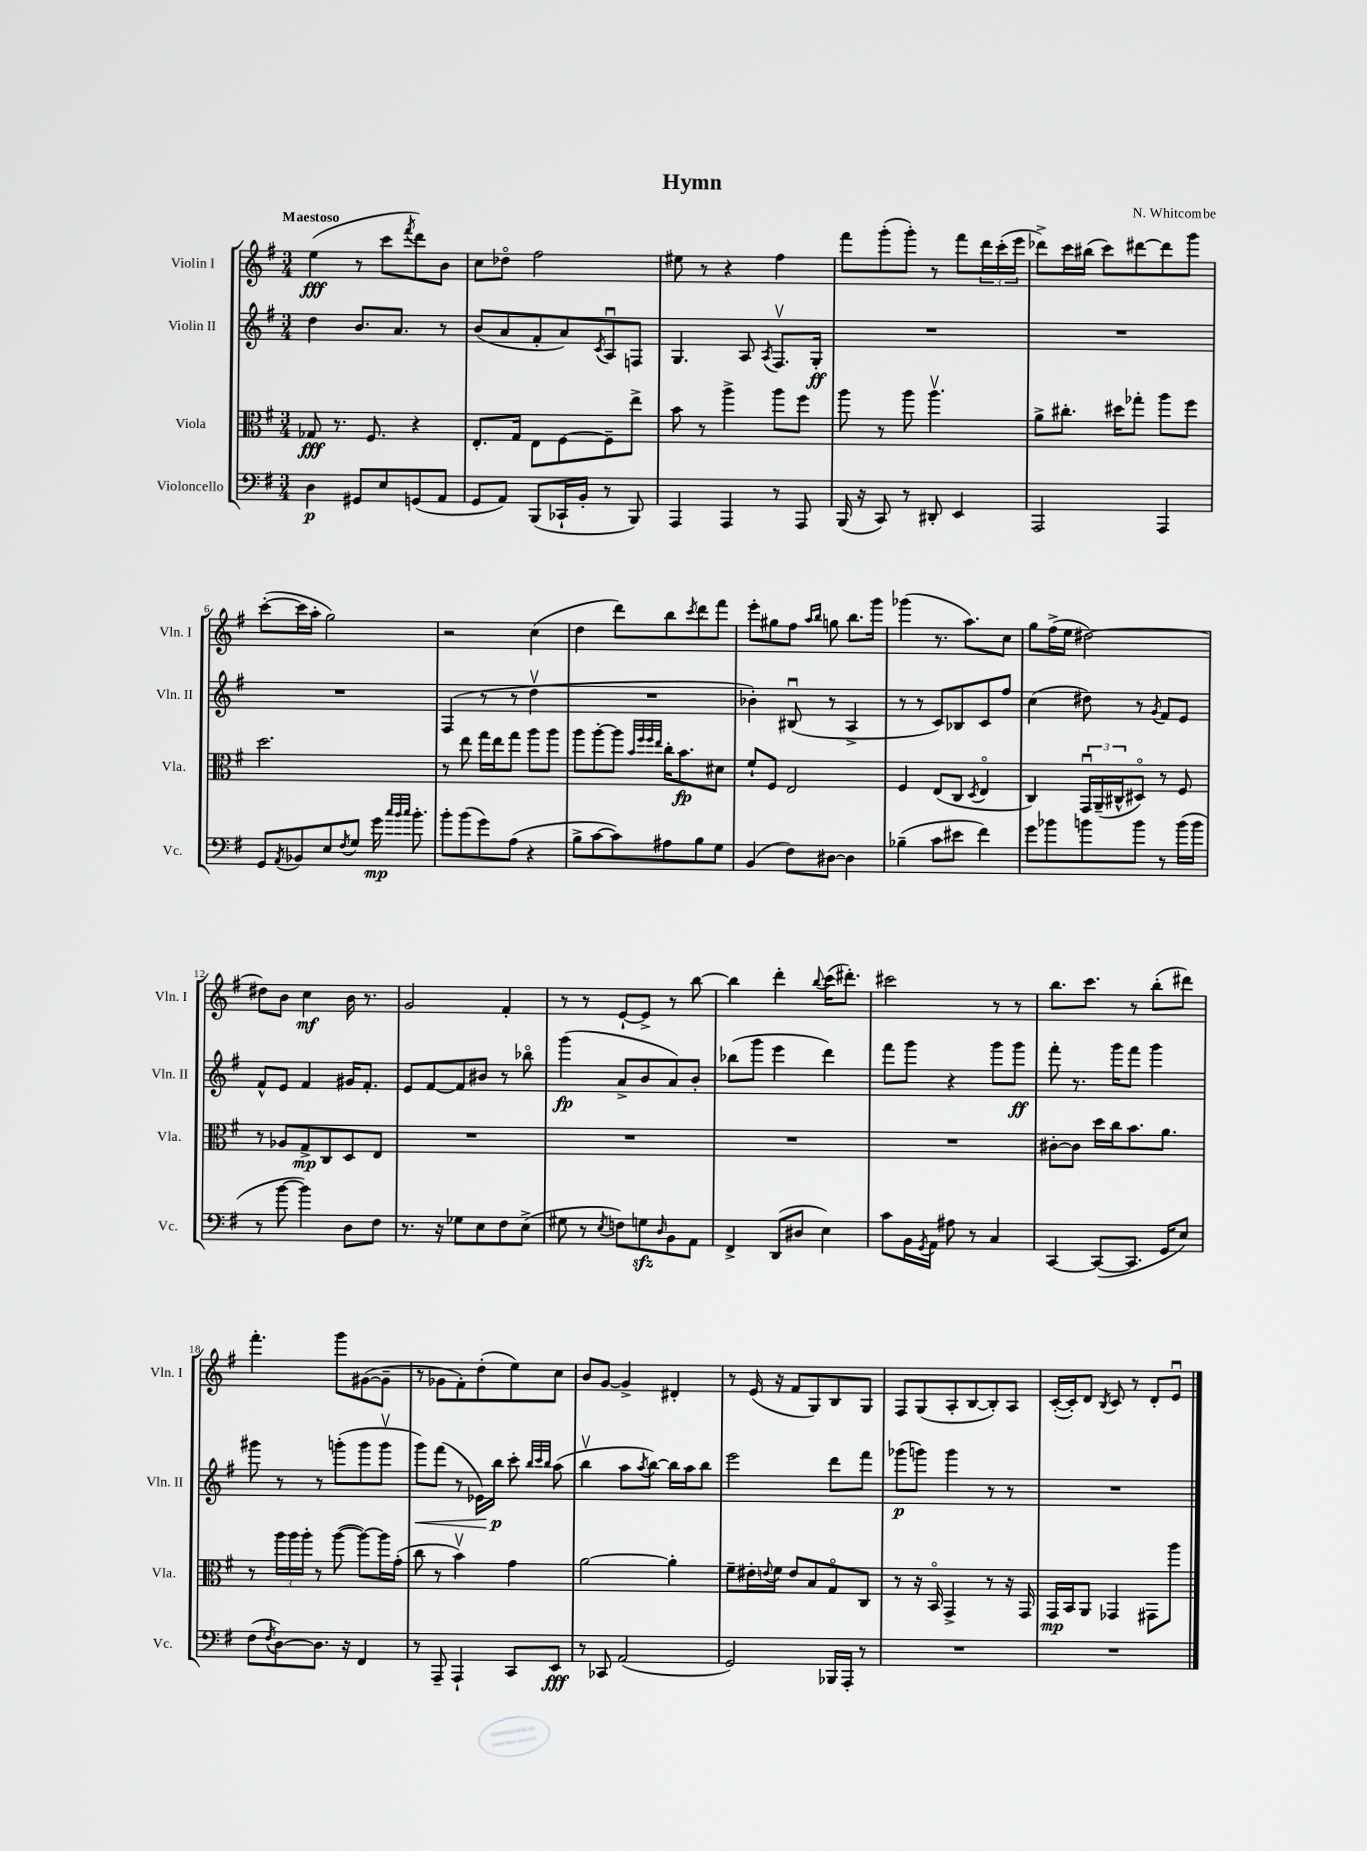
\header { title = "Hymn" composer = "N. Whitcombe" }
<<
\new StaffGroup <<
\new Staff = "s0" \with { instrumentName = "Violin I" shortInstrumentName = "Vln. I" } {
    \clef treble \key g \major \numericTimeSignature \time 3/4 \tempo "Maestoso"
    e''4\fff( r8 c'''8 \acciaccatura { fis'''8 } d'''8) b'8 |
    c''8 des''8\flageolet fis''2 |
    eis''8 r8 r4 fis''4 |
    fis'''8 g'''8-.( g'''8-.) r8 fis'''8 \tuplet 3/2 { d'''16 c'''16-.( e'''16 } |
    des'''8->) c'''16 bis''16( c'''8) dis'''8~ dis'''8 g'''8 |
    c'''8~-.( c'''16 a''16-. g''2) |
    r2 c''4( |
    d''4 d'''8) b''8 \acciaccatura { c'''8 } d'''8 fis'''8 |
    e'''8-. gis''8 fis''8 \grace { a''16 b''16 } g''8 b''8. g'''16 |
    ges'''4( r8. a''8.) c''8 |
    g''8 fis''16->( e''16 dis''2~) |
    dis''8 b'8 c''4\mf b'16 r8. |
    g'2 fis'4-. |
    r8 r8 e'8~-! e'8-> r8 b''8~ |
    b''4 d'''4-. \appoggiatura { b''8 } c'''16( dis'''8.-.) |
    cis'''2 r8 r8 |
    b''8. c'''8. r8 b''8-.( dis'''8) |
    fis'''4.-. g'''8 gis'8~( gis'8-- |
    r8 ges'8 fis'8-.) d''8-.( e''8) c''8 |
    b'8 g'8~ g'4-> dis'4-. |
    r8 e'16( r16 fis'8 g8) b8 g8 |
    fis8 g8( a8-. b8~ b8-.) a8 |
    c'16~-.( c'16-.) d'8 \acciaccatura { b8 } c'8 r8 d'8-. e'8\downbow \bar "|." |
}
\new Staff = "s1" \with { instrumentName = "Violin II" shortInstrumentName = "Vln. II" } {
    \clef treble \key g \major \numericTimeSignature \time 3/4
    d''4 b'8. a'8. r8 |
    b'8( a'8 fis'8-. a'8) \acciaccatura { c'8 } a8\downbow f8 |
    g4. a8 \acciaccatura { a8 } fis8.\upbow g16-.\ff |
    R2. |
    R2. |
    R2. |
    fis4( r8 r8 d''4\upbow |
    R2. |
    bes'4-.) bis8\downbow( r8 a4-> |
    r8 r8 c'8) bes8 c'8 fis''8 |
    c''4( dis''8) r8 \acciaccatura { g'8 } fis'8 e'8 |
    fis'8-^ e'8 fis'4 gis'16 fis'8.-. |
    e'8 fis'8~ fis'8 bis'8 r8 bes''8\flageolet |
    g'''4\fp( a'8-> b'8 a'8) b'8-. |
    bes''8( g'''8 e'''4 d'''4) |
    fis'''8 g'''8 r4 g'''8 g'''8\ff |
    fis'''8-. r8. g'''16 fis'''8 g'''4 |
    gis'''8 r8 r8 g'''8-.( g'''8 g'''8\upbow |
    g'''8\<) fis'''8( r8 ees'16) b''16\p\! c'''8-. \grace { b''32 c'''32 b''32 } a''8( |
    b''4\upbow a''8 \acciaccatura { a''8 } b''8~) b''16 a''16 b''8 |
    e'''2 d'''8 fis'''8 |
    ges'''8\p( g'''8) g'''4 r8 r8 |
    R2. \bar "|." |
}
\new Staff = "s2" \with { instrumentName = "Viola" shortInstrumentName = "Vla." } {
    \clef alto \key g \major \numericTimeSignature \time 3/4
    ges8\fff r8. fis8. r4 |
    e8.-. g16 e8 fis8~ fis8-- e''8-> |
    b'8 r8 a''4-> a''8 fis''8 |
    a''8 r8 a''8 a''4.\upbow |
    a'8-> cis''8.-. dis''16 ges''8-. a''8 fis''8 |
    d''2. |
    r8 e''8 g''16 e''16 g''8 a''8 a''8 |
    a''8 a''8~-. a''8 \grace { b'32 fis''32 fis''32 e''32 } c''16-. b'8.\fp dis'8 |
    fis'8-! fis8 e2 |
    fis4 e8( c8 \acciaccatura { d8 } e4\flageolet |
    c4) \tuplet 3/2 { g,16\downbow a,16--( cis16-^ } dis8\flageolet) r8 fis8 |
    r8 aes8 g8->\mp c8 d8 e8 |
    R2. |
    R2. |
    R2. |
    R2. |
    cis'8~-. cis'8 d''16 c''16 b'8. a'8. |
    r8 \tuplet 3/2 { a''16 a''16 a''16-. } r8 a''8~( a''8~) a''16 g'16-.( |
    c''8 r8 b'4\upbow) g'4 |
    a'2~ a'4-. |
    fis'8-- eis'16-. \appoggiatura { e'8 } fis'16 e'8 b8 g8\flageolet c8 |
    r8 r16 b,16\flageolet g,4-> r8 r16 g,16 |
    g,16\mp b,16 a,8 ges,4 gis,8 a''8 \bar "|." |
}
\new Staff = "s3" \with { instrumentName = "Violoncello" shortInstrumentName = "Vc." } {
    \clef bass \key g \major \numericTimeSignature \time 3/4
    d4\p gis,8 e8 g,8( a,8 |
    g,8 a,8) b,,8( ces,16-! b,16-. r8 b,,8) |
    a,,4 a,,4 r8 a,,8 |
    b,,16( r16 c,8) r8 dis,8-. e,4 |
    a,,2 a,,4 |
    g,8 \acciaccatura { a,8 } bes,8 e8 \acciaccatura { fis8 } g8 g'16\mp \grace { c''32 b'32 c''32 } b'8.-. |
    b'8-. b'8( g'8) a8( r4 |
    b8-> c'8~ c'8) ais8 b8 g8 |
    b,4( fis8) dis8~ dis4 |
    bes4--( c'8 eis'8 fis'4) |
    g'8 bes'8 b'8 b'8 r8 b'16( b'16 |
    r8 b'8~ b'4) d8 fis8 |
    r8. r16 ges8 e8 fis8 e8->( |
    gis8 r8 \acciaccatura { e8 } f8) g8\sfz \grace { d16 } b,8 a,8 |
    fis,4-> d,8( dis8 e4) |
    c'8 b,16 \acciaccatura { g,8 } a,16 ais8 r8 c4 |
    c,4~ c,8~( c,8. g,16 e8) |
    fis8( \acciaccatura { fis8 } d8~) d8. r16 fis,4 |
    r8 a,,8-- a,,4-! c,8 e,8\fff |
    r8 ces,8 a,2( |
    g,2) bes,,16 a,,16-. r8 |
    R2. |
    R2. \bar "|." |
}
>>
>>
